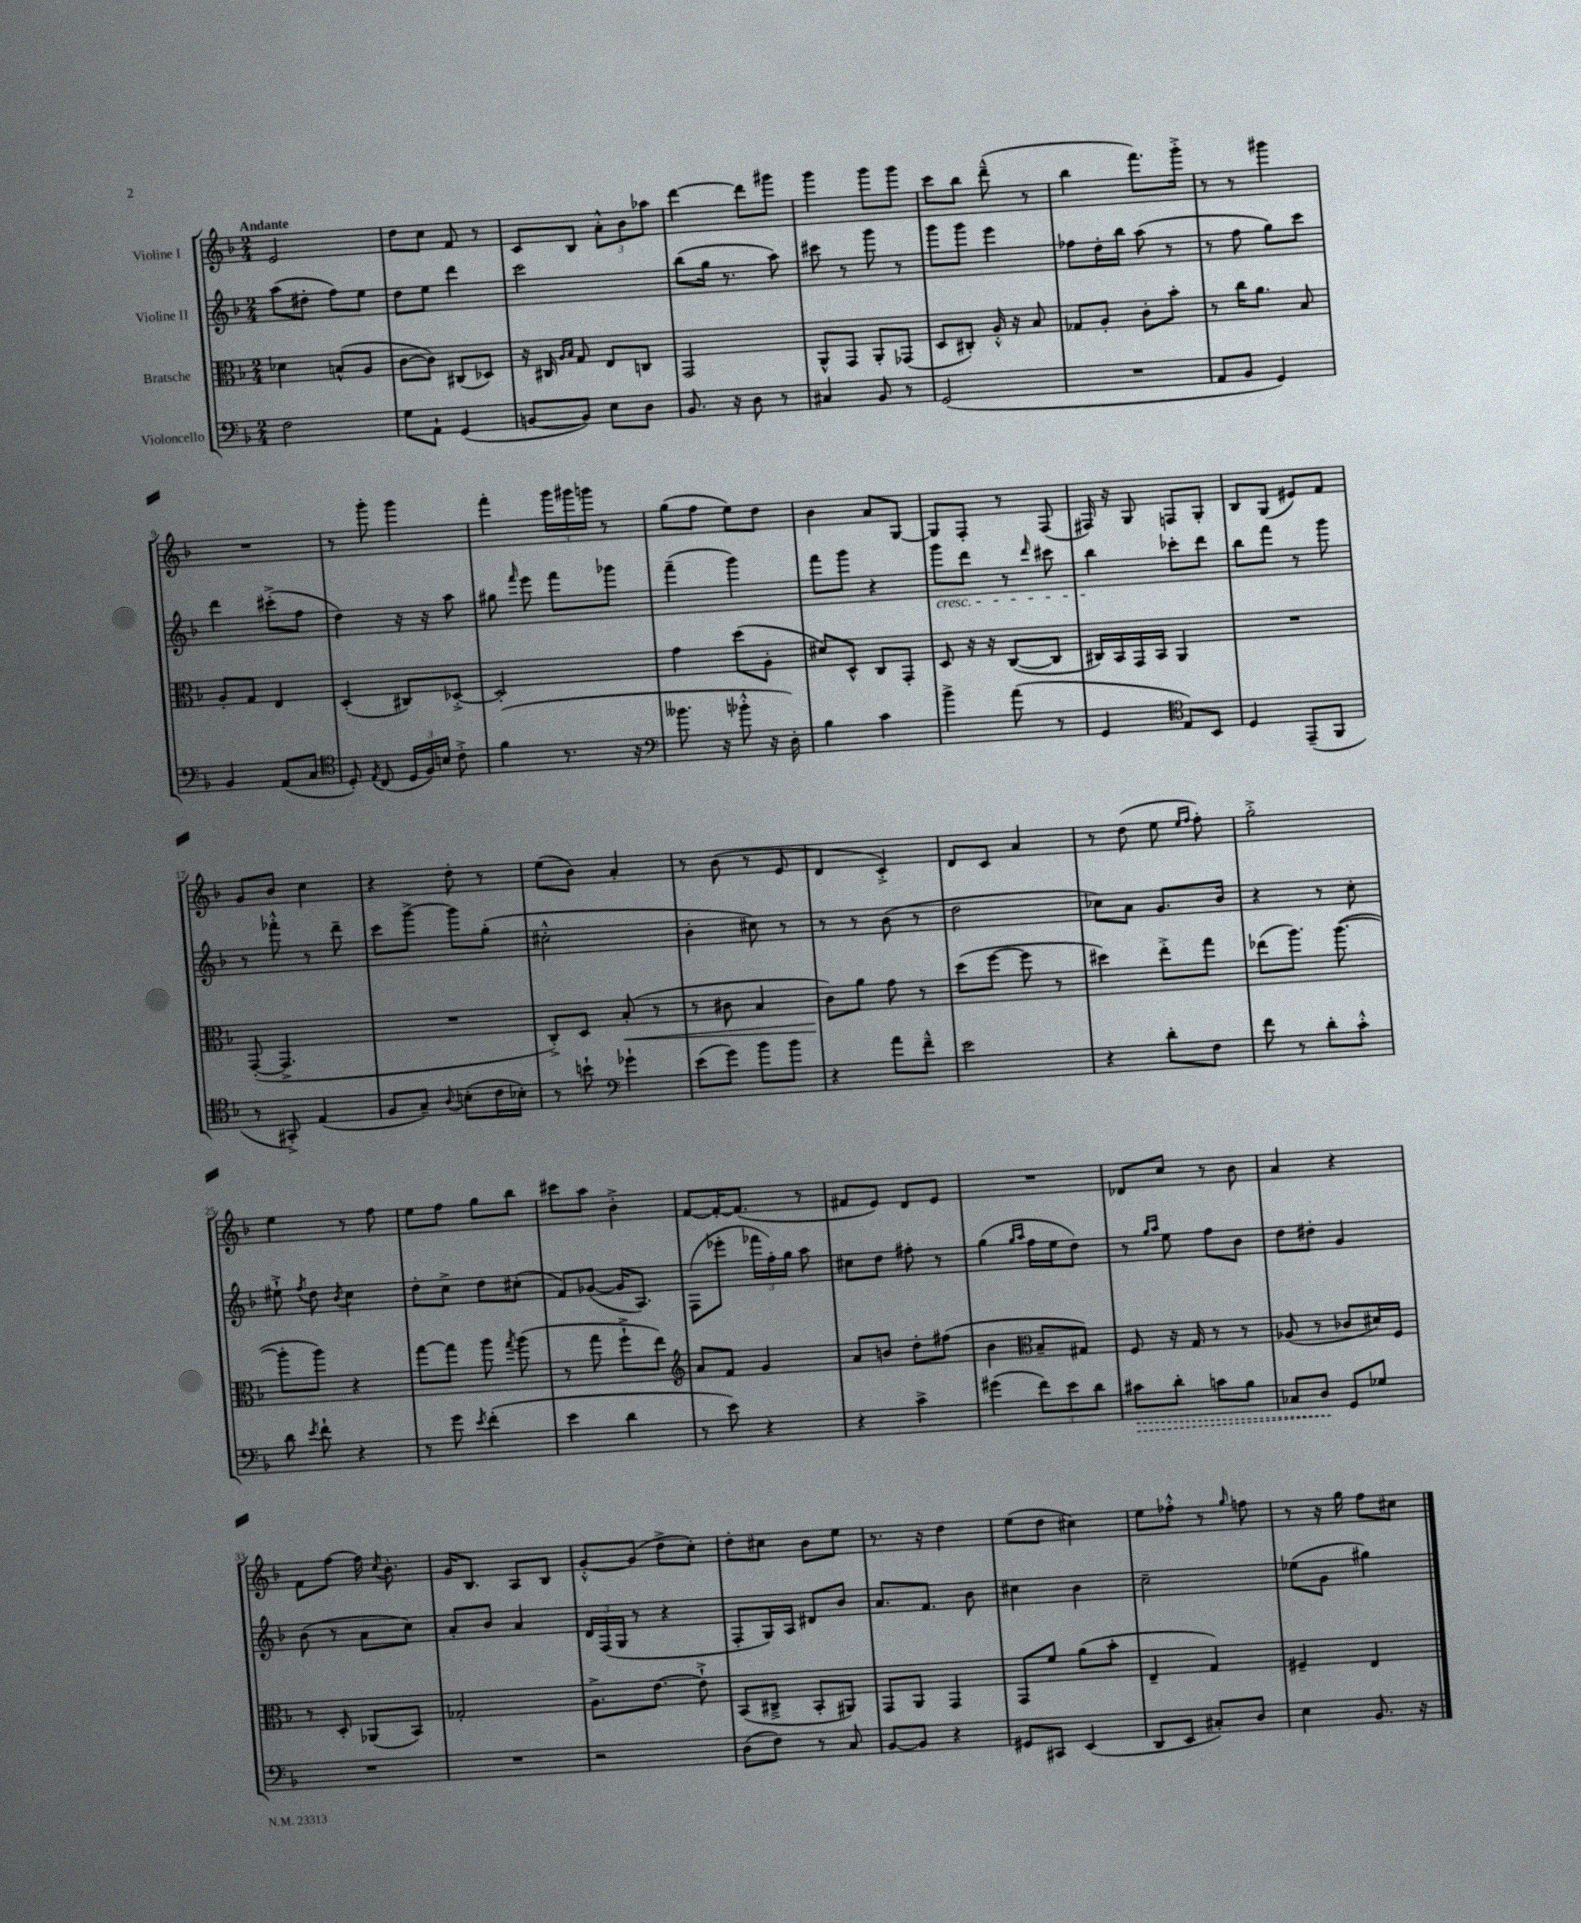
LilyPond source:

<<
\new StaffGroup <<
\new Staff = "s0" \with { instrumentName = "Violine I" } {
    \clef treble \key f \major \numericTimeSignature \time 2/4 \tempo "Andante"
    \autoBeamOff e'2 |
    d''8[ c''8] f'8 r8 |
    c'8[ bes8] \tuplet 3/2 { a'8[-.-^ bes'8 aes''8] } |
    d'''4~ d'''8[ gis'''8] |
    g'''4 g'''8[ g'''8] |
    c'''8[ bes''8] d'''8---^( r8 |
    bes''4 f'''8.[) g'''16]-.-> |
    r8 r8 gis'''4 |
    R2 |
    r8 g'''8-. g'''4 |
    f'''4-. \tuplet 3/2 { g'''16[ gis'''16 g'''16] } r8 |
    g''8[( f''8] e''8[) d''8] |
    bes'4 a'8[ g8]~ |
    g8[ f8]-. r8 f8( |
    fis16) r16 g8 f8[ g8]-. |
    bes8[ g8]( eis'8[) f'8] |
    g'8[ bes'8] c''4 |
    r4 d''8-. r8 |
    e''8[( bes'8]) a'4-. |
    r8 bes'8( r8 e'8 |
    d'4 c'4-.->) |
    d'8[ c'8] a'4 |
    r8 d''8( e''8 \grace { e''16[ f''16] } f''8-.) |
    g''2-.-> |
    e''4 r8 f''8 |
    e''8[ f''8] g''8[ bes''8] |
    cis'''8[ a''8] bes'4-.-> |
    f'8[~ f'16~-. f'8.]( r8 |
    fis'8[ e'8]) d'8[ e'8] |
    R2 |
    des'8[ c''8] r8 bes'8 |
    a'4 r4 |
    f'8[ f''8]~ f''16 \acciaccatura { c''8 } bes'8.-. |
    g'16[ bes8.] a8[ bes8] |
    g'8[~-.-^ g'8]( d''8[-> c''8]-.) |
    d''8[-. cis''8] bes'8[ e''8] |
    r8. r16 d''4 |
    e''8[( d''8] cis''4) |
    e''8[ fes''8]-.-^ r8 \grace { g''16 } f''8 |
    r8 r16 g''16 f''8[ cis''8] \bar "|." |
}
\new Staff = "s1" \with { instrumentName = "Violine II" } {
    \clef treble \key f \major \numericTimeSignature \time 2/4
    \autoBeamOff a''8[( dis''8]-. f''8[) e''8] |
    d''8[ e''8] d'''4 |
    c'''2 |
    bes''8[( g''16] r8. a''8) |
    cis'''8 r8 g'''8 r8 |
    g'''8[ g'''8] e'''4 |
    fes''8[ d''16-. bes''16] a''8( r8 |
    r8 f''8 g''8[) c'''8] |
    d'''4 cis'''8[-.->( f''8] |
    d''4) r16 r16 a''8 |
    gis''8 \grace { f'''16 } e'''8 f'''8[ ges'''8] |
    f'''4--( g'''4) |
    f'''8[ g'''8] r4 |
    g'''8[\cresc d'''8] r8 \grace { d'''16 } cis'''8 |
    bes''4\! ces'''8[-. d'''8] |
    bes''8[ f'''8] r8 g'''8 |
    r8 fes'''8-.-^ r8 d'''8-- |
    c'''8[ g'''8]~-> g'''8[ g''8]-.( |
    cis''2-.-^ |
    bes'4-. cis''8) r8 |
    r8 r8 bes'8( r8 |
    d''2 |
    ces''8[) a'8] g'8.[ bes'16] |
    r4 r8 c''8-. |
    eis''8-!-> \acciaccatura { f''8 } d''8 \acciaccatura { bes'8 } c''4 |
    d''8[-. c''8]-> d''8[ cis''8]-.( |
    f'8[) ges'8]~( ges'16[ a8.]) |
    f8[( ees'''8]-. \tuplet 3/2 { fes'''16[ f''16-.) g''16] } a''8 |
    cis''8[ d''8] fis''8-. r8 |
    g''4( \grace { g''16[ a''16] } f''16[ e''16 d''8]) |
    r8 \grace { g''16[ a''16] } e''8 f''8[ bes'8] |
    d''8[ dis''8]-. g'4 |
    bes'8( r8 a'8[ c''8]) |
    a'8[-. bes'8] a'4 |
    \tuplet 3/2 { d'16[ f16( g16] } r8 r4 |
    f8[-. g16) a16] dis'8[ bes'8] |
    a'8.[ f'8.] bes'8 |
    cis''4 bes'4 |
    c''2-- |
    ees''8[( g'8] gis''4) \bar "|." |
}
\new Staff = "s2" \with { instrumentName = "Bratsche" } {
    \clef alto \key f \major \numericTimeSignature \time 2/4
    \autoBeamOff des'4 b8[-^( a8] |
    c'8[~ c'8]) cis8[( des8]) |
    r16 cis16 \grace { a16[ bes16] } g8 e8[ c8] |
    g,2 |
    a,8[-^ g,8] a,8[-. ges,8]( |
    d8[ cis8]-.) a16-.-^ r16 bes8 |
    ges8[ a8]-. c'8[-. bes'8]-. |
    r8 c''16[ a'8.] bes8 |
    a8[-. g8] e4 |
    d4-.( cis8[) des8]~-.-> |
    des2-. |
    g'4 d''8[( a8]-. |
    dis'8[) d8]-^ c8[ g,8]-. |
    d8 r16 r16 c8[~( c8] |
    cis16[) bes,16 g,16 bes,16] a,4 |
    R2 |
    g,8~-.( g,4.-> |
    R2 |
    c8[-.->) d8] bes8-.\<( r8 |
    r8 cis'8 bes4 |
    c'8[\!) a'8] g'8 r8 |
    d''8[( f''8]~ f''8 r8 |
    dis''4) e''8[-.-> g''8] |
    ees''8[( a''8.]) a''8.~( |
    a''8[-. a''8]) r4 |
    g''8[~ g''8] a''8 \acciaccatura { g''8 } a''8( |
    r8 g''8 f''8[-!-> e''8]) |
    \clef treble a'8[ f'8] g'4 |
    a'8[ b'8] d''8[-. fis''8]( |
    bes'4 \clef alto bes8[-- gis8]) |
    f8 r16 g16 r8 r8 |
    aes8( r8 ces'8[ dis'16) f16] |
    r8 d8-. aes,8[( bes,8]) |
    ges2-. |
    a8.[-> e'8.]~ e'8-!-> |
    bes,8[( cis8]---> bes,8[-. ais,8]) |
    g,8[ a,8] g,4 |
    g,8[ f'8] a'8[( bes'8]-. |
    e4-- g4) |
    fis4-- e4 \bar "|." |
}
\new Staff = "s3" \with { instrumentName = "Violoncello" } {
    \clef bass \key f \major \numericTimeSignature \time 2/4
    \autoBeamOff f2 |
    g8[ a,8]-! g,4( |
    b,8[~ b,8]) e8[ d8] |
    bes,8. r16 d8 r8 |
    cis4 bes,8 r8 |
    g,2( |
    R2 |
    a,8[ bes,8] g,4) |
    bes,4 a,8[( c8] |
    \clef tenor d8-.) \acciaccatura { e8 } c8( \tuplet 3/2 { d16[ f16) b16] } c'8-.-> |
    f'4( r8. r16 |
    \clef bass beses'8. r16 bes'8-.-^ r16 d16-.) |
    bes4 c'4 |
    bes'4-> a'8( r8 |
    g,4 \clef tenor e8[) bes,8] |
    d4 e,8[--( f,8] |
    r8 gis,8-.->) e4( |
    f8[ g8]--) \appoggiatura { a8 } b8[-.( c'16 bes16]-.) |
    r8 b'8-! \clef bass ges'4-! |
    e'8[( g'8]) bes'8[ bes'8] |
    r4 a'8[ f'8]---^ |
    e'2 |
    r4 d'8[-. f8] |
    f'8 r8 d'8[-. c'8]-.-^ |
    d'8 \acciaccatura { e'8 } f'8-! r4 |
    r8 g'8 \acciaccatura { e'8 } f'4-.( |
    e'4 d'4 |
    r8 e'8) r4 |
    r4 c'4-> |
    gis'4( \tuplet 3/2 { f'8[) e'8 d'8] } |
    \once \override Hairpin.style = #'dashed-line cis'8[\> d'8]-. c'8[ bes8] |
    ces8[ d8]\! g,8[ ges8] |
    R2 |
    R2 |
    r2 |
    d8[( f8]) r8 c8 |
    bes,8[~ bes,8] r4 |
    gis,8[ cis,8] e,4( |
    d,8[ e,8] cis8[-.) d8] |
    e4 bes,8. r16 \bar "|." |
}
>>
>>
